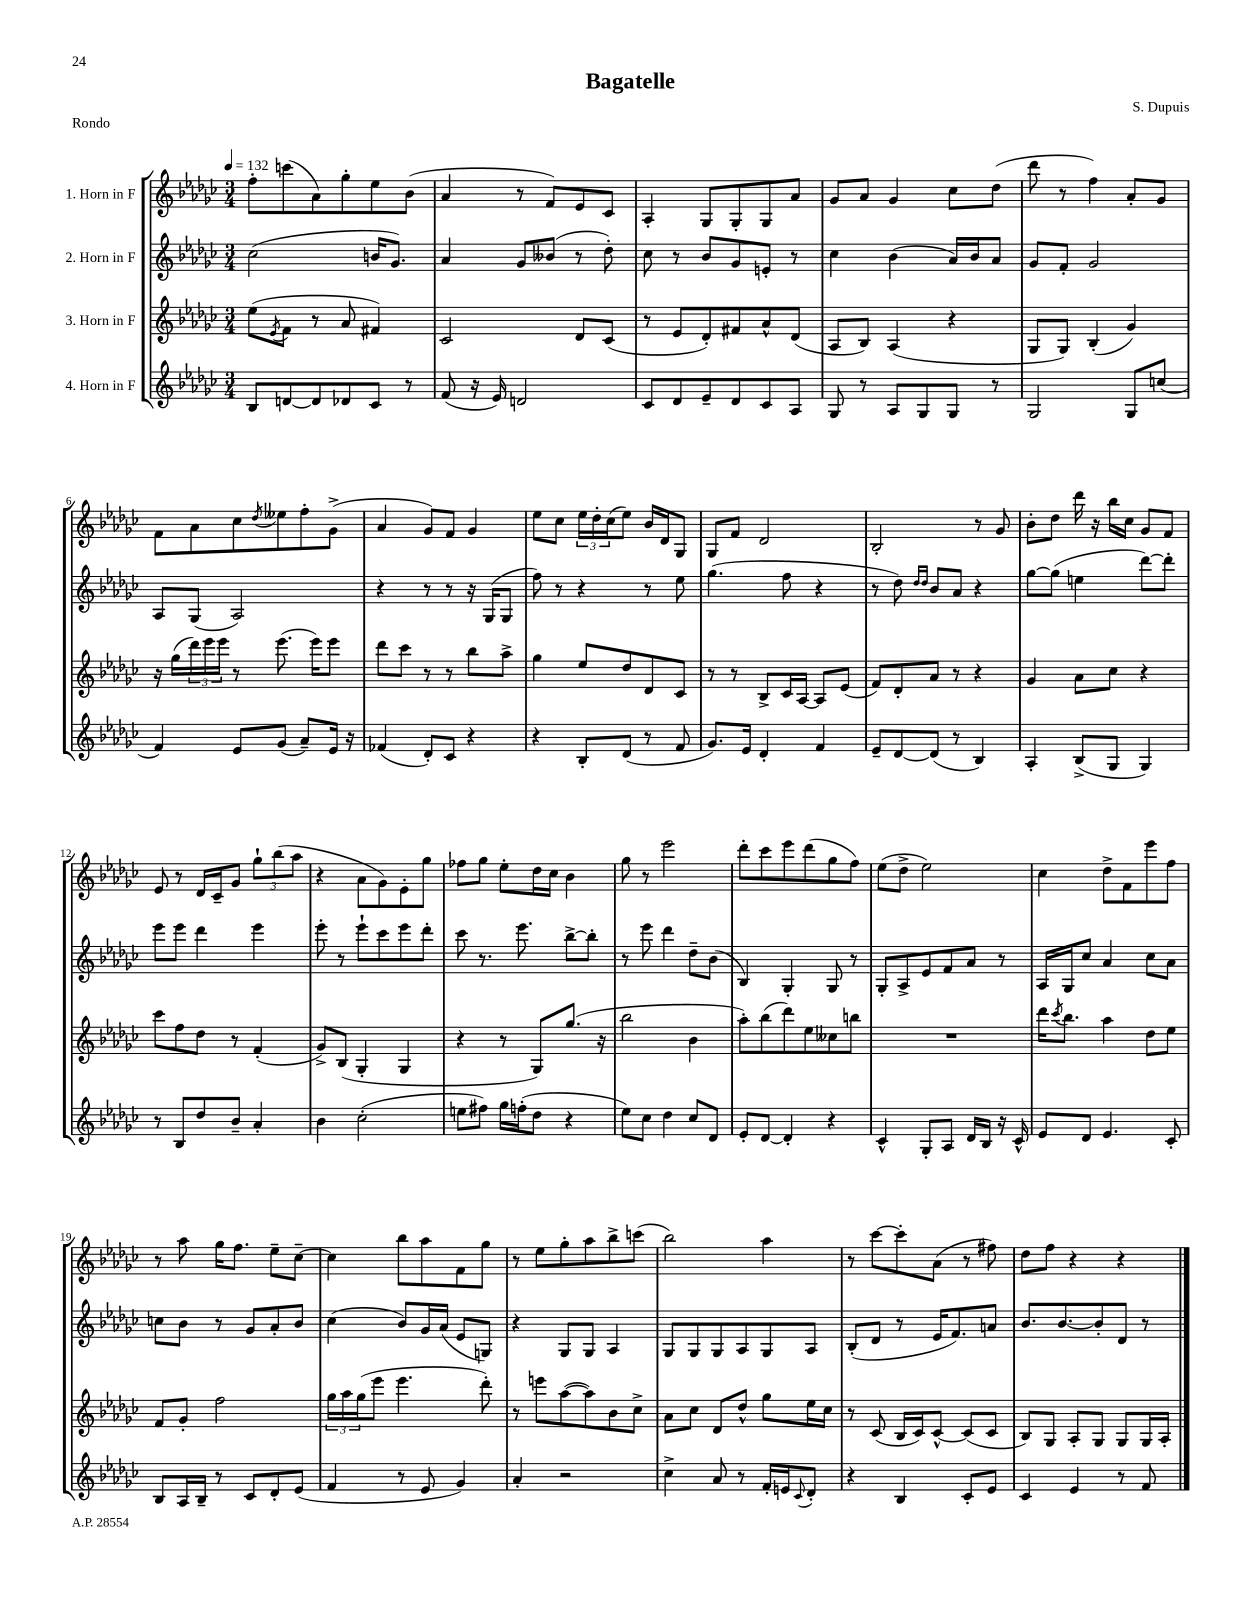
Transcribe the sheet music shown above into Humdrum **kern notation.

**kern	**kern	**kern	**kern
*staff4	*staff3	*staff2	*staff1
*clefG2	*clefG2	*clefG2	*clefG2
*k[b-e-a-d-g-c-]	*k[b-e-a-d-g-c-]	*k[b-e-a-d-g-c-]	*k[b-e-a-d-g-c-]
*M3/4	*M3/4	*M3/4	*M3/4
*MM132	*MM132	*MM132	*MM132
8B-	(8ee-	(2cc-	8ff'
.	8qe-	.	.
[8d	8f	.	(8ccc
8d]	8r	.	8a-)
8d-	8a-	.	8gg-'
8c-	4f#)	16b	8ee-
.	.	8.g-)	.
8r	.	.	(8b-
=	=	=	=
(8f	2c-	4a-	4a-
16r	.	.	.
16e-)	.	.	.
2d	.	8g-	8r
.	.	(8b--	8f)
.	8d-	8r	8e-
.	(8c-	8dd-')	8c-
=	=	=	=
8c-	8r	8cc-	4A-'
8d-	8e-	8r	.
8e-~	8d-')	8b-	8G-
8d-	8f#	8g-	8G-'
8c-	8a-^^	8e'	8G-
8A-	(8d-	8r	8a-
=	=	=	=
8G-	8A-	4cc-	8g-
8r	8B-)	.	8a-
8A-	(4A-	(4b-	4g-
8G-	.	.	.
8G-	4r	16a-)	8cc-
.	.	16b-	.
8r	.	8a-	(8dd-
=	=	=	=
2G-	8G-	8g-	8ddd-
.	8G-)	8f'	8r
.	(4B-'	2g-	4ff)
8G-	4g-)	.	8a-'
(8cc	.	.	8g-
=	=	=	=
4f)	16r	8A-	8f
.	(16gg-	.	.
.	24ddd-)	(8G-	8a-
.	24eee-	.	.
.	24eee-	.	.
8e-	8r	2A-)	8cc-
.	.	.	8qdd-
(8g-	(8.eee-	.	8ee--
8a-~)	.	.	8ff'
.	16eee-)	.	.
16e-	8eee-	.	(8g-^
16r	.	.	.
=	=	=	=
(4f-	8ddd-	4r	4a-
.	8ccc-	.	.
8d-')	8r	8r	8g-)
8c-	8r	8r	8f
4r	8bb-	16r	4g-
.	.	(16G-	.
.	8aa-^	8G-	.
=	=	=	=
4r	4gg-	8ff)	8ee-
.	.	8r	8cc-
8B-'	8ee-	4r	24ee-
.	.	.	24dd-'
.	.	.	(24cc-
(8d-	8dd-	.	8ee-)
8r	8d-	8r	16b-
.	.	.	16d-
8f	8c-	8ee-	8G-
=	=	=	=
8.g-)	8r	(4.gg-	8G-
.	8r	.	8f
16e-	.	.	.
4d-'	8B-^	.	2d-
.	16c-	8ff	.
.	[16A-	.	.
4f	8A-]	4r	.
.	(8e-	.	.
=	=	=	=
8e-~	8f)	8r	2B-'
[8d-	8d-'	8dd-)	.
.	.	16qqdd-	.
.	.	16qqdd-	.
(8d-]	8a-	8b-	.
8r	8r	8a-	.
4B-)	4r	4r	8r
.	.	.	8g-
=	=	=	=
4A-'	4g-	[8gg-	8b-'
.	.	(8gg-]	8dd-
(8B-^	8a-	4ee	16ddd-
.	.	.	16r
8G-	8cc-	.	16bb-
.	.	.	16cc-
4G-)	4r	[8ddd-)	8g-
.	.	8ddd-']	8f
=	=	=	=
8r	8ccc-	8eee-	8e-
8B-	8ff	8eee-	8r
8dd-	8dd-	4ddd-	16d-
.	.	.	16c-~
8b-~	8r	.	8g-
4a-'	(4f'	4eee-	12gg-`
.	.	.	(12bb-
.	.	.	12aa-
=	=	=	=
4b-	8g-^)	8eee-'	4r
.	(8B-	8r	.
(2cc-'	4G-'	8eee-`	8a-
.	.	8ccc-	8g-)
.	4G-	8eee-	8e-'
.	.	8ddd-'	8gg-
=	=	=	=
8ee	4r	8ccc-	8ff-
8ff#)	.	8.r	8gg-
16gg-	8r	.	8ee-'
(16ff'	.	8.eee-	.
8dd-	8G-)	.	16dd-
.	.	.	16cc-
4r	(8.gg-	[8bb-^	4b-
.	.	8bb-']	.
.	16r	.	.
=	=	=	=
8ee-)	2bb-	8r	8gg-
8cc-	.	8eee-	8r
4dd-	.	4ddd-	2eee-
8cc-	4b-	8dd-~	.
8d-	.	(8b-	.
=	=	=	=
8e-'	8aa-')	4B-)	8ddd-'
[8d-	(8bb-	.	8ccc-
4d-']	8ddd-)	4G-'	8eee-
.	8ee-	.	(8ddd-
4r	8cc--	8G-	8gg-
.	8bb	8r	8ff)
=	=	=	=
4c-^^	2.r	8G-'	(8ee-
.	.	8A-^	8dd-^
8G-'	.	8e-	2ee-)
8A-	.	8f	.
16d-	.	8a-	.
16B-	.	.	.
16r	.	8r	.
16c-^^	.	.	.
=	=	=	=
8e-	16ddd-	16A-	4cc-
.	8qccc-	.	.
.	8.bb-	16G-	.
8d-	.	8cc-	.
4.e-	4aa-	4a-	8dd-^
.	.	.	8f
.	8dd-	8cc-	8eee-
8c-'	8ee-	8a-	8ff
=	=	=	=
8B-	8f	8cc	8r
16A-	8g-'	8b-	8aa-
16B-~	.	.	.
8r	2ff	8r	16gg-
.	.	.	8.ff
8c-	.	8g-	.
8d-'	.	8a-'	8ee-~
(8e-	.	8b-	[8cc-~
=	=	=	=
4f	24gg-	(4cc-	4cc-]
.	24aa-	.	.
.	(24gg-	.	.
.	8eee-	.	.
8r	4.eee-	8b-)	8bb-
8e-	.	16g-	8aa-
.	.	(16a-	.
4g-)	.	8e-	8f
.	8ddd-')	8G)	8gg-
=	=	=	=
4a-'	8r	4r	8r
.	8eee	.	8ee-
2r	([8aa-	8G-	8gg-'
.	8aa-])	8G-	8aa-
.	8b-	4A-	8bb-^
.	8cc-^	.	(8ccc
=	=	=	=
4cc-^	8a-	8G-	2bb-)
.	8cc-	8G-	.
8a-	8d-	8G-	.
8r	8dd-^^	8A-	.
16f'	8gg-	8G-	4aa-
16e	.	.	.
8qqc-	.	.	.
8d-'	16ee-	8A-	.
.	16cc-	.	.
=	=	=	=
4r	8r	(8B-'	8r
.	(8c-	8d-	[8ccc-
4B-	16B-	8r	8ccc-']
.	16c-)	.	.
.	[8c-^^	16e-	(8a-
.	.	8.f)	.
8c-'	(8c-]	.	8r
8e-	8c-	8a	8ff#)
=	=	=	=
4c-	8B-)	8.b-	8dd-
.	8G-	.	8ff
.	.	[8.b-	.
4e-	8A-'	.	4r
.	8G-	8b-']	.
8r	8G-	8d-	4r
8f	16G-	8r	.
.	16A-'	.	.
==	==	==	==
*-	*-	*-	*-
